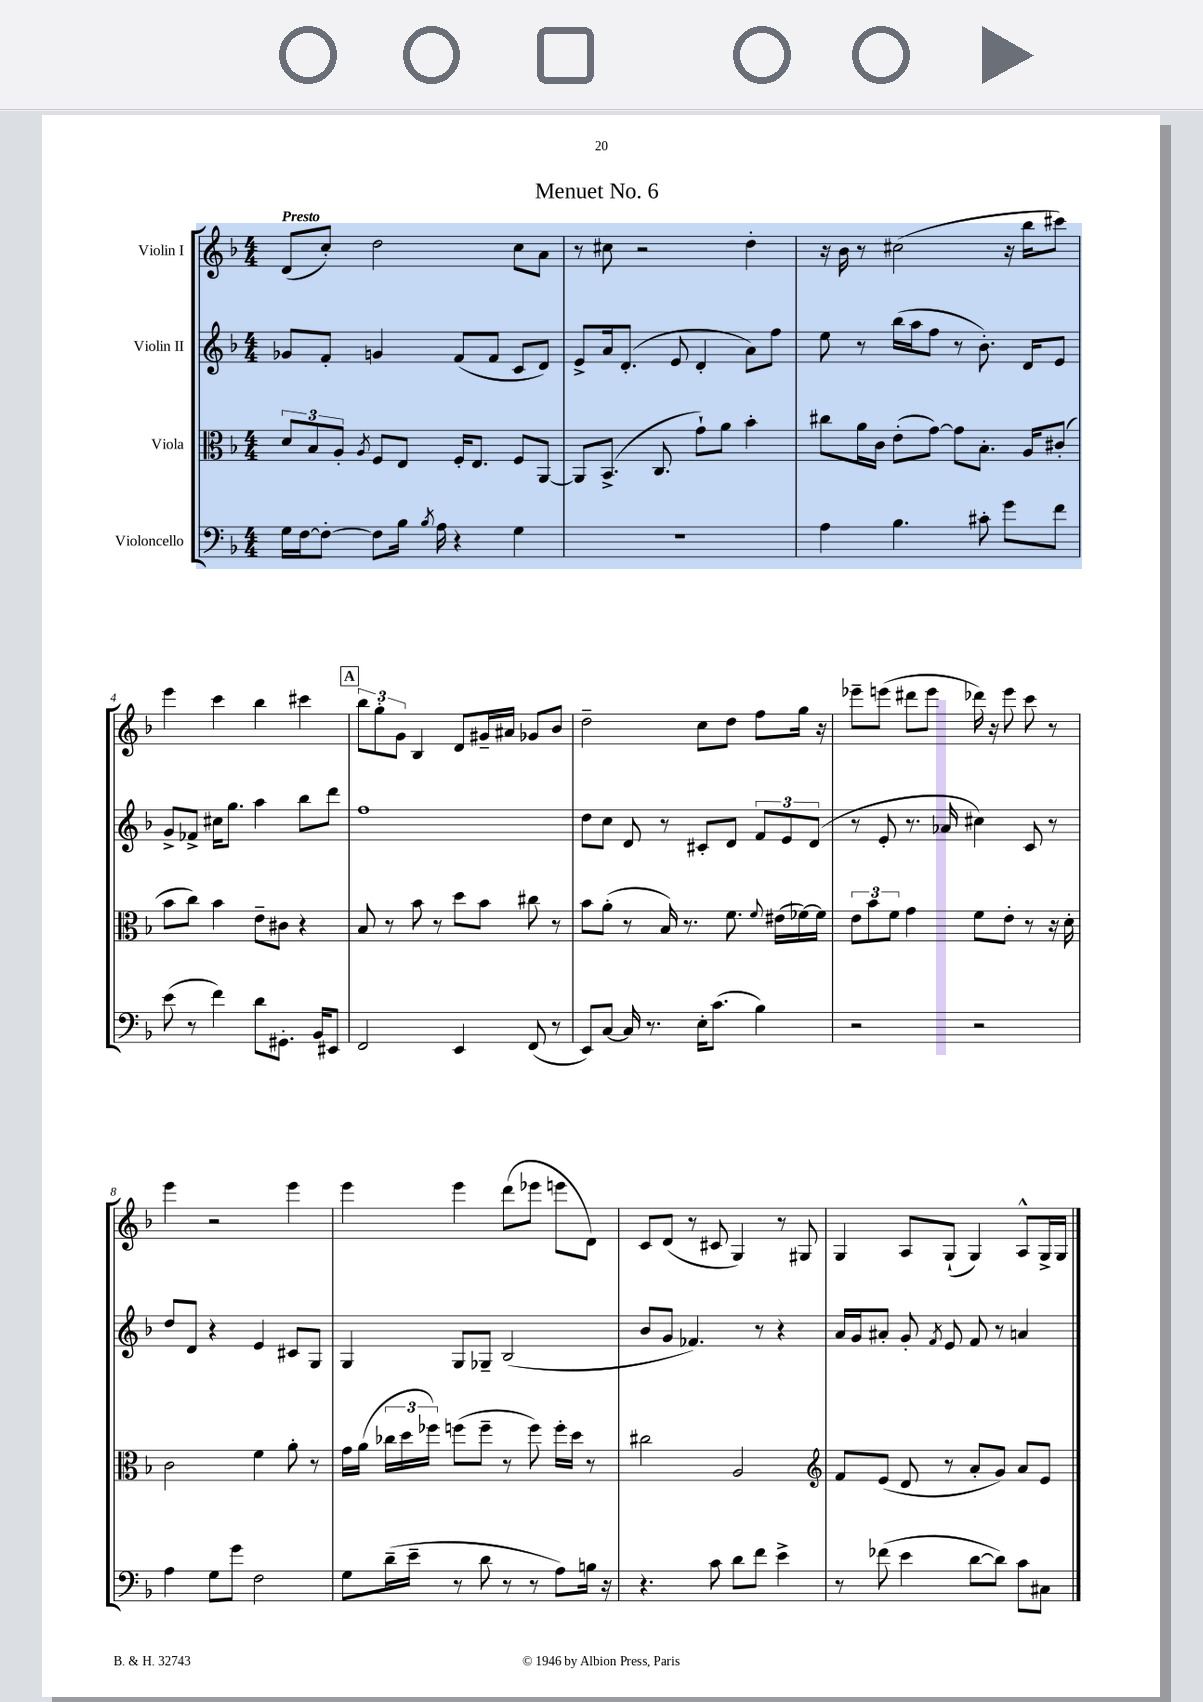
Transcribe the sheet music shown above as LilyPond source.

\header { title = "Menuet No. 6" }
<<
\new StaffGroup <<
\new Staff = "s0" \with { instrumentName = "Violin I" } {
    \clef treble \key f \major \numericTimeSignature \time 4/4 \tempo "Presto"
    \autoBeamOff d'8[( c''8]-.) d''2 c''8[ a'8] |
    r8 cis''8 r2 d''4-. |
    r16 bes'16 r8 cis''2( r16 bes''16[ cis'''8]) |
    e'''4 c'''4 bes''4 cis'''4 |
    \mark \markup { \box "A" } \tuplet 3/2 { bes''8[ g''8-. g'8] } bes4 d'8[ gis'16-- ais'16] ges'8[ bes'8] |
    d''2-- c''8[ d''8] f''8[ g''16] r16 |
    ees'''8[-- e'''8]( dis'''8[ e'''8] des'''16) r16 e'''8 c'''8 r8 |
    e'''4 r2 e'''4 |
    e'''4 e'''4 d'''8[( ees'''8] e'''8[ d'8]) |
    c'8[ d'8]( r8 cis'8 g4) r8 gis8 |
    g4 a8[ g8]-!( g4) a8[-^ g16-> g16] \bar "|." |
}
\new Staff = "s1" \with { instrumentName = "Violin II" } {
    \clef treble \key f \major \numericTimeSignature \time 4/4
    \autoBeamOff ges'8[ f'8]-. g'4 f'8[( f'8] c'8[ d'8]) |
    e'8[-> a'16 d'8.]-.( e'8 d'4-. a'8[) f''8] |
    e''8 r8 bes''16[( a''16 f''8] r8 bes'8.-.) d'16[ e'8] |
    g'8[-> fes'8]-> cis''16[ g''8.] a''4 bes''8[ d'''8] |
    \mark \markup { \box "A" } f''1 |
    d''8[ c''8] d'8 r8 cis'8[-. d'8] \tuplet 3/2 { f'8[ e'8 d'8]( } |
    r8 e'8-. r8. aes'16 cis''4) c'8 r8 |
    d''8[ d'8] r4 e'4 cis'8[ g8] |
    g4 g8[ ges8]-- bes2( |
    bes'8[ g'8] fes'4.) r8 r4 |
    a'16[ g'16 ais'8]-. g'8-. \acciaccatura { f'8 } e'8 f'8 r8 a'4 \bar "|." |
}
\new Staff = "s2" \with { instrumentName = "Viola" } {
    \clef alto \key f \major \numericTimeSignature \time 4/4
    \autoBeamOff \tuplet 3/2 { d'8[ bes8 a8]-. } \acciaccatura { a8 } f8[ e8] f16[-. e8.] f8[ a,8]~ |
    a,8[ bes,8.]->( c8. g'8[-!) a'8] bes'4-. |
    cis''8[ a'16 c'16] e'8[-.( g'8]~) g'8[ bes8.]-. a16[ cis'8]-.( |
    bes'8[ c''8]) bes'4 e'8[-- cis'8] r4 |
    \mark \markup { \box "A" } bes8 r8 bes'8 r8 d''8[ bes'8] cis''8 r8 |
    bes'8[ a'8]-.( r8 bes16) r8. f'8. \appoggiatura { f'8 } eis'16[( fes'16~) fes'16] |
    \tuplet 3/2 { e'8[ bes'8 f'8] } g'4 f'8[ e'8]-. r8 r16 d'16-. |
    c'2 f'4 a'8-. r8 |
    g'16[ a'16]( \tuplet 3/2 { ces''16[ d''16 fes''16]) } f''8[( f''8]-- r8 f''8) f''16[-. d''16] r8 |
    cis''2 a2 |
    \clef treble f'8[ e'8]( d'8 r8 a'8[-. g'8]) a'8[ e'8] \bar "|." |
}
\new Staff = "s3" \with { instrumentName = "Violoncello" } {
    \clef bass \key f \major \numericTimeSignature \time 4/4
    \autoBeamOff g16[ f16~ f8]~-. f8[ bes16] \acciaccatura { bes8 } a16 r4 g4 |
    R1 |
    a4 bes4. cis'8-. g'8[ f'8] |
    e'8( r8 f'4) d'8[ gis,8.]-. bes,16[ eis,8] |
    \mark \markup { \box "A" } f,2 e,4 f,8( r8 |
    e,8[) c8]~ c16 r8. e16[-. c'8.]( bes4) |
    r2 r2 |
    a4 g8[ g'8] f2 |
    g8[ d'16--( e'16]-- r8 d'8 r8 r8 a8[) b16] r16 |
    r4. c'8 d'8[ f'8] e'4-> |
    r8 fes'8( e'4 d'8[~ d'8]) c'8[ cis8] \bar "|." |
}
>>
>>
